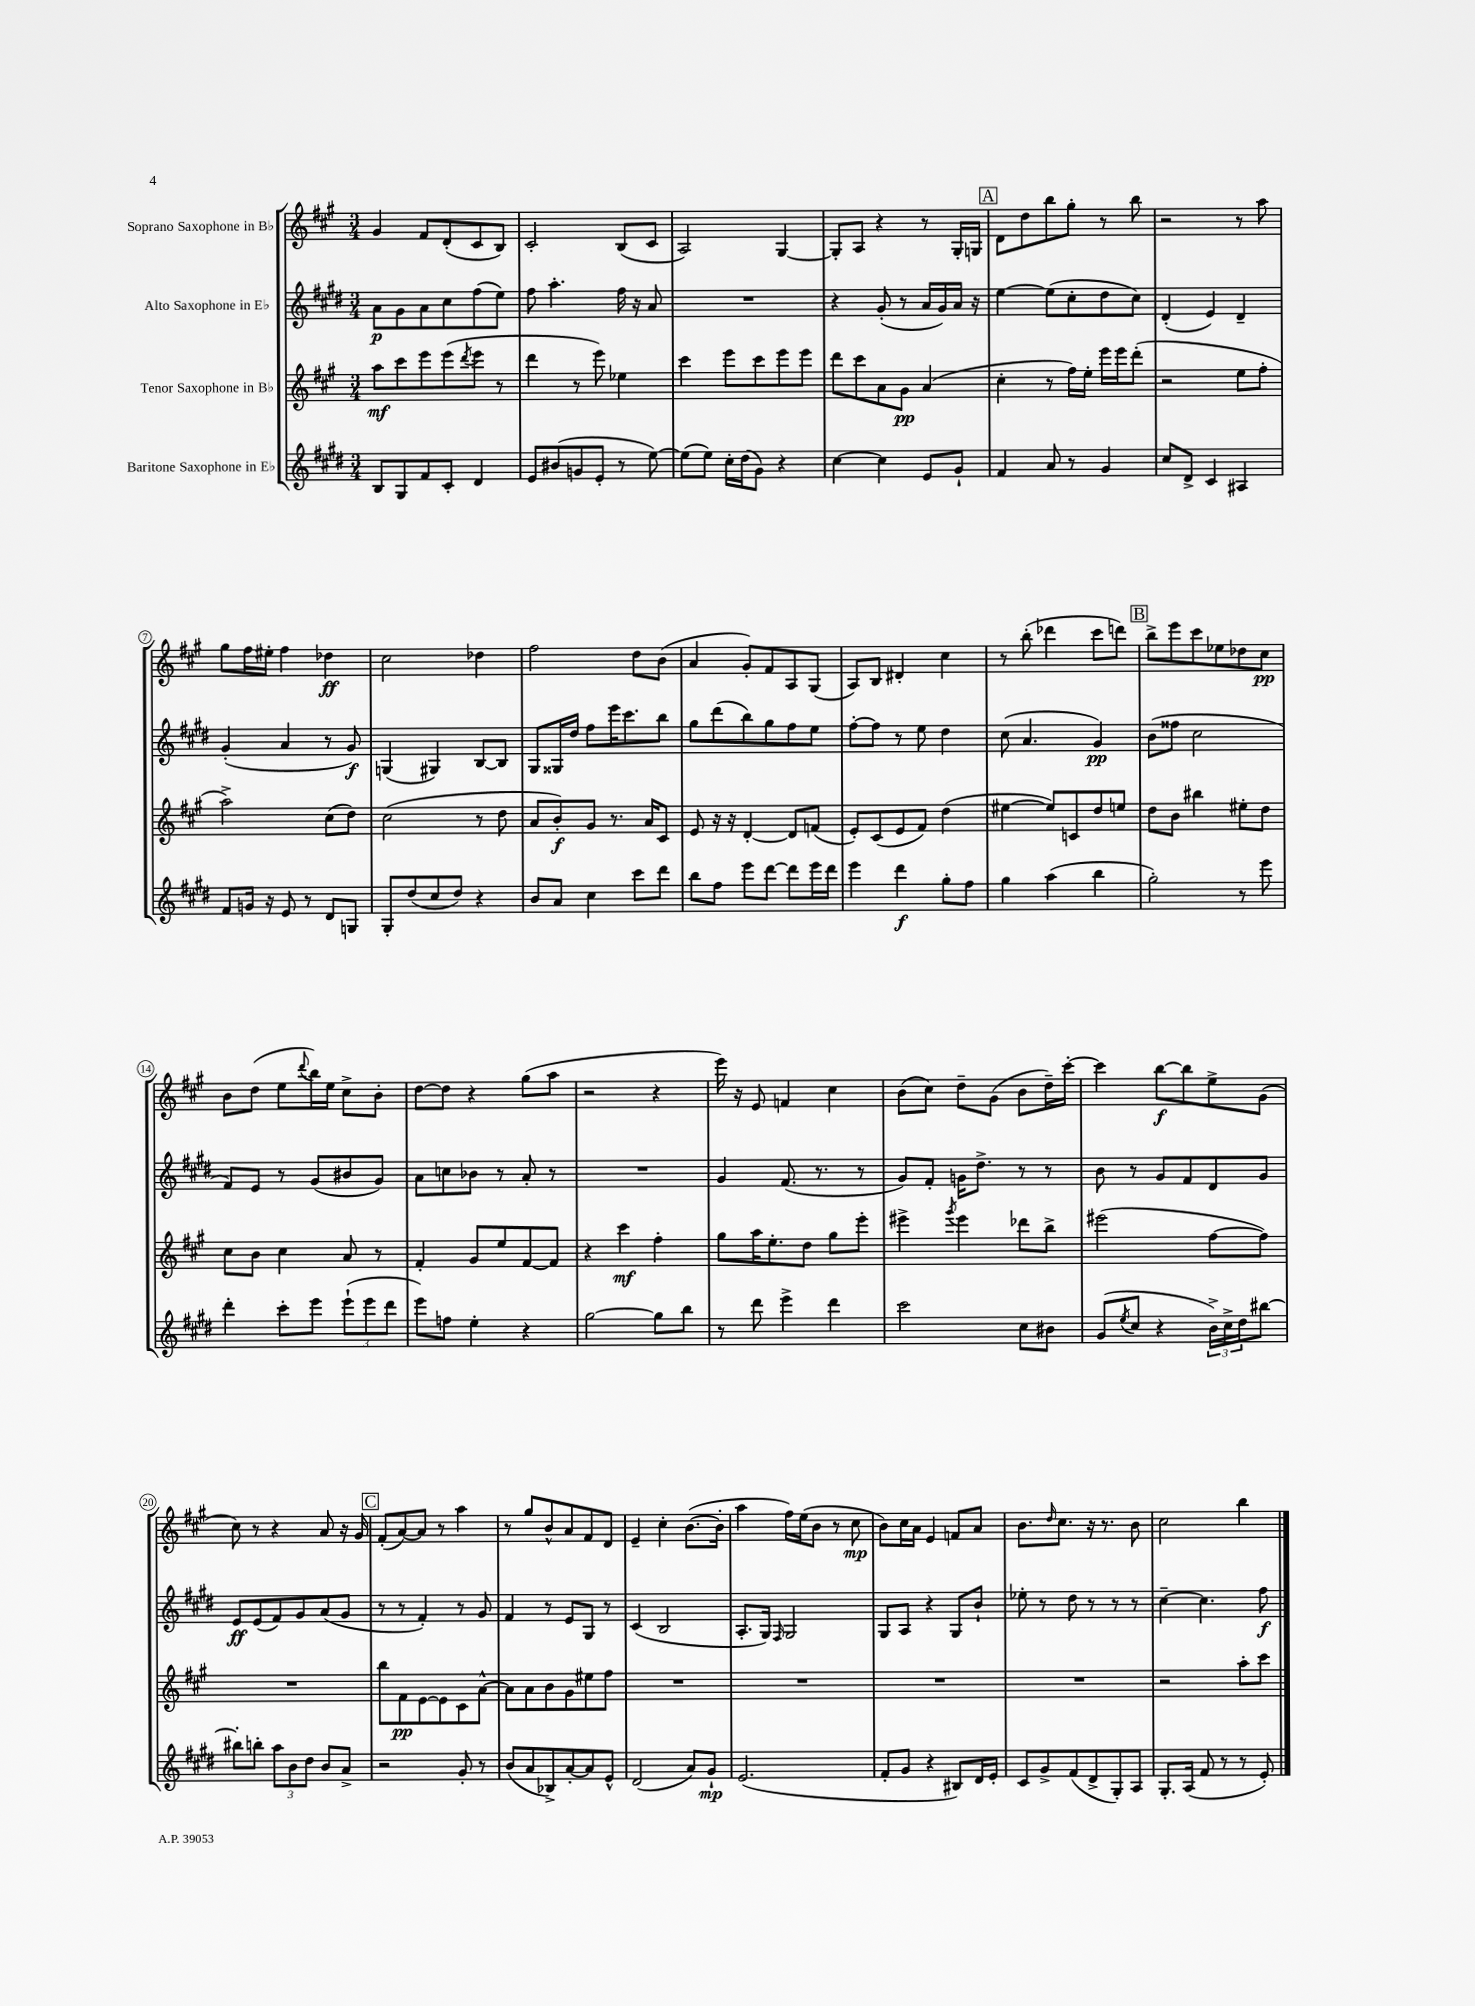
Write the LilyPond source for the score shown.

<<
\new StaffGroup <<
\new Staff = "s0" \with { instrumentName = "Soprano Saxophone in Bb" } {
    \clef treble \key a \major \numericTimeSignature \time 3/4
    gis'4 fis'8 d'8-.( cis'8 b8) |
    cis'2-. b8( cis'8 |
    a2) gis4~ |
    gis8-. a8 r4 r8 gis16-. g16 |
    \mark \markup { \box "A" } d'8 d''8 b''8 gis''8-. r8 b''8 |
    r2 r8 a''8 |
    gis''8 fis''16 eis''16-. fis''4 des''4\ff |
    cis''2 des''4 |
    fis''2 d''8 b'8( |
    a'4 gis'8-.) fis'8 a8 gis8( |
    a8) b8 dis'4-. cis''4 |
    r8 b''8-.( des'''4 cis'''8 d'''8) |
    \mark \markup { \box "B" } b''8-> e'''8 cis'''8 ees''8 des''8 cis''8\pp |
    b'8 d''8( e''8 \appoggiatura { d'''8 } b''16) e''16 cis''8-> b'8-. |
    d''8~ d''8 r4 gis''8( a''8 |
    r2 r4 |
    e'''16) r16 e'8 f'4 cis''4 |
    b'8( cis''8) d''8-- gis'8( b'8 d''16--) cis'''16~-. |
    cis'''4 b''8~\f b''8 e''8-> gis'8( |
    cis''8) r8 r4 a'8 r16 gis'16 |
    \mark \markup { \box "C" } fis'8-.( a'8~) a'8 r8 a''4 |
    r8 gis''8 b'8-^ a'8 fis'8 d'8 |
    e'4-- cis''4-. b'8.~( b'16-. |
    a''4 fis''16) e''16( b'8 r8 cis''8\mp |
    b'8) cis''16 a'16 e'4 f'8 a'8 |
    b'8. \grace { d''16 } cis''8. r16 r8. b'8 |
    cis''2 b''4 \bar "|." |
}
\new Staff = "s1" \with { instrumentName = "Alto Saxophone in Eb" } {
    \clef treble \key e \major \numericTimeSignature \time 3/4
    a'8\p gis'8 a'8 cis''8 fis''8( e''8) |
    fis''8 a''4.-. fis''16 r16 a'8 |
    R2. |
    r4 gis'8-.( r8 a'16 gis'16) a'16 r16 |
    \mark \markup { \box "A" } e''4~ e''8( cis''8-. dis''8 cis''8) |
    dis'4-.( e'4) dis'4-- |
    gis'4-.( a'4 r8 gis'8\f) |
    g4( gis4) b8~ b8 |
    gis8 gisis16 dis''16 fis''8 e'''16 cis'''8. b''8 |
    gis''8 dis'''8( b''8) gis''8 fis''8 e''8 |
    fis''8~-. fis''8 r8 e''8 dis''4 |
    cis''8( a'4. gis'4\pp) |
    \mark \markup { \box "B" } b'8( fisis''8 cis''2 |
    fis'8) e'8 r8 gis'8( bis'8 gis'8) |
    a'8 c''8 bes'8 r8 a'8-. r8 |
    R2. |
    gis'4 fis'8.( r8. r8 |
    gis'8) fis'8-. g'16 dis''8.-> r8 r8 |
    b'8 r8 gis'8 fis'8 dis'8 gis'8 |
    e'8\ff e'8( fis'8) gis'8 a'8( gis'8 |
    \mark \markup { \box "C" } r8 r8 fis'4-.) r8 gis'8 |
    fis'4 r8 e'8 gis8 r8 |
    cis'4( b2 |
    a8.-. gis16) \grace { fis16 } gis2 |
    gis8 a8 r4 gis8 b'8-! |
    ees''8-. r8 dis''8 r8 r8 r8 |
    cis''4~-- cis''4. fis''8\f \bar "|." |
}
\new Staff = "s2" \with { instrumentName = "Tenor Saxophone in Bb" } {
    \clef treble \key a \major \numericTimeSignature \time 3/4
    a''8\mf cis'''8 e'''8 e'''8( \acciaccatura { d'''8 } e'''8 r8 |
    d'''4 r8 e'''8) ees''4 |
    cis'''4 e'''8 cis'''8 e'''8 e'''8 |
    d'''8 cis'''8 a'8 gis'8\pp a'4( |
    \mark \markup { \box "A" } cis''4-. r8 fis''16) e''16-. e'''16 e'''16 d'''8-.( |
    r2 e''8 fis''8-. |
    a''2->) cis''8( d''8) |
    cis''2( r8 d''8 |
    a'8 b'8-.\f) gis'8 r8. a'16 cis'8 |
    e'8 r16 r16 d'4~-. d'8 f'8( |
    e'8-.) cis'8( e'8 fis'8) d''4( |
    eis''4~ eis''8) c'8 d''8 e''8 |
    \mark \markup { \box "B" } d''8 b'8 bis''4 eis''8-. d''8 |
    cis''8 b'8 cis''4 a'8 r8 |
    fis'4-. gis'8 e''8 fis'8~ fis'8 |
    r4 cis'''4\mf fis''4-. |
    gis''8 a''16 e''8.-. d''8 gis''8 e'''8-. |
    eis'''4-> \acciaccatura { gis'''8 } eis'''4 des'''8 b''8-> |
    eis'''2( fis''8~ fis''8) |
    R2. |
    \mark \markup { \box "C" } b''8 fis'8\pp e'8~ e'8 cis'8 a'8~-^ |
    a'8 a'8 b'8 gis'8 eis''8 fis''8 |
    R2. |
    R2. |
    R2. |
    R2. |
    r2 a''8-. cis'''8 \bar "|." |
}
\new Staff = "s3" \with { instrumentName = "Baritone Saxophone in Eb" } {
    \clef treble \key e \major \numericTimeSignature \time 3/4
    b8 gis8 fis'8 cis'8-. dis'4 |
    e'8 bis'8( g'8 e'8-. r8 e''8~) |
    e''8( e''8) cis''16-. dis''16( gis'8) r4 |
    cis''4~ cis''4 e'8 gis'8-! |
    \mark \markup { \box "A" } fis'4 a'8 r8 gis'4 |
    cis''8 dis'8-> cis'4 ais4 |
    fis'8 g'16 r16 e'8 r8 dis'8 g8 |
    gis8-. dis''8( cis''8 dis''8) r4 |
    b'8 a'8 cis''4 cis'''8 dis'''8 |
    b''8 fis''8 e'''8 dis'''8~ dis'''8 e'''16 dis'''16 |
    e'''4 dis'''4\f gis''8-. fis''8 |
    gis''4 a''4( b''4 |
    \mark \markup { \box "B" } gis''2-.) r8 e'''8 |
    dis'''4-. cis'''8-. e'''8 \tuplet 3/2 { e'''8-!( e'''8 dis'''8 } |
    e'''8) f''8 e''4-. r4 |
    gis''2~ gis''8 b''8 |
    r8 dis'''8 e'''4-> dis'''4 |
    cis'''2 cis''8 bis'8 |
    gis'8( \acciaccatura { e''8 } cis''8 r4 \tuplet 3/2 { b'16->) cis''16-> dis''16 } bis''8~ |
    bis''8-. b''8-. \tuplet 3/2 { a''8 b'8 dis''8 } b'8 a'8-> |
    \mark \markup { \box "C" } r2 gis'8-. r8 |
    b'8( a'8 bes8->) a'8~-. a'8 e'8-^ |
    dis'2( a'8) gis'8-!\mp |
    e'2.( |
    fis'8-. gis'8 r4 bis8) dis'16 e'16-. |
    cis'8 gis'8-> fis'8( dis'8-> gis8-.) a8 |
    gis8.-. a16( fis'8 r8 r8 e'8-.) \bar "|." |
}
>>
>>
\layout { \context { \Score \override BarNumber.stencil = #(make-stencil-circler 0.1 0.3 ly:text-interface::print) } }
